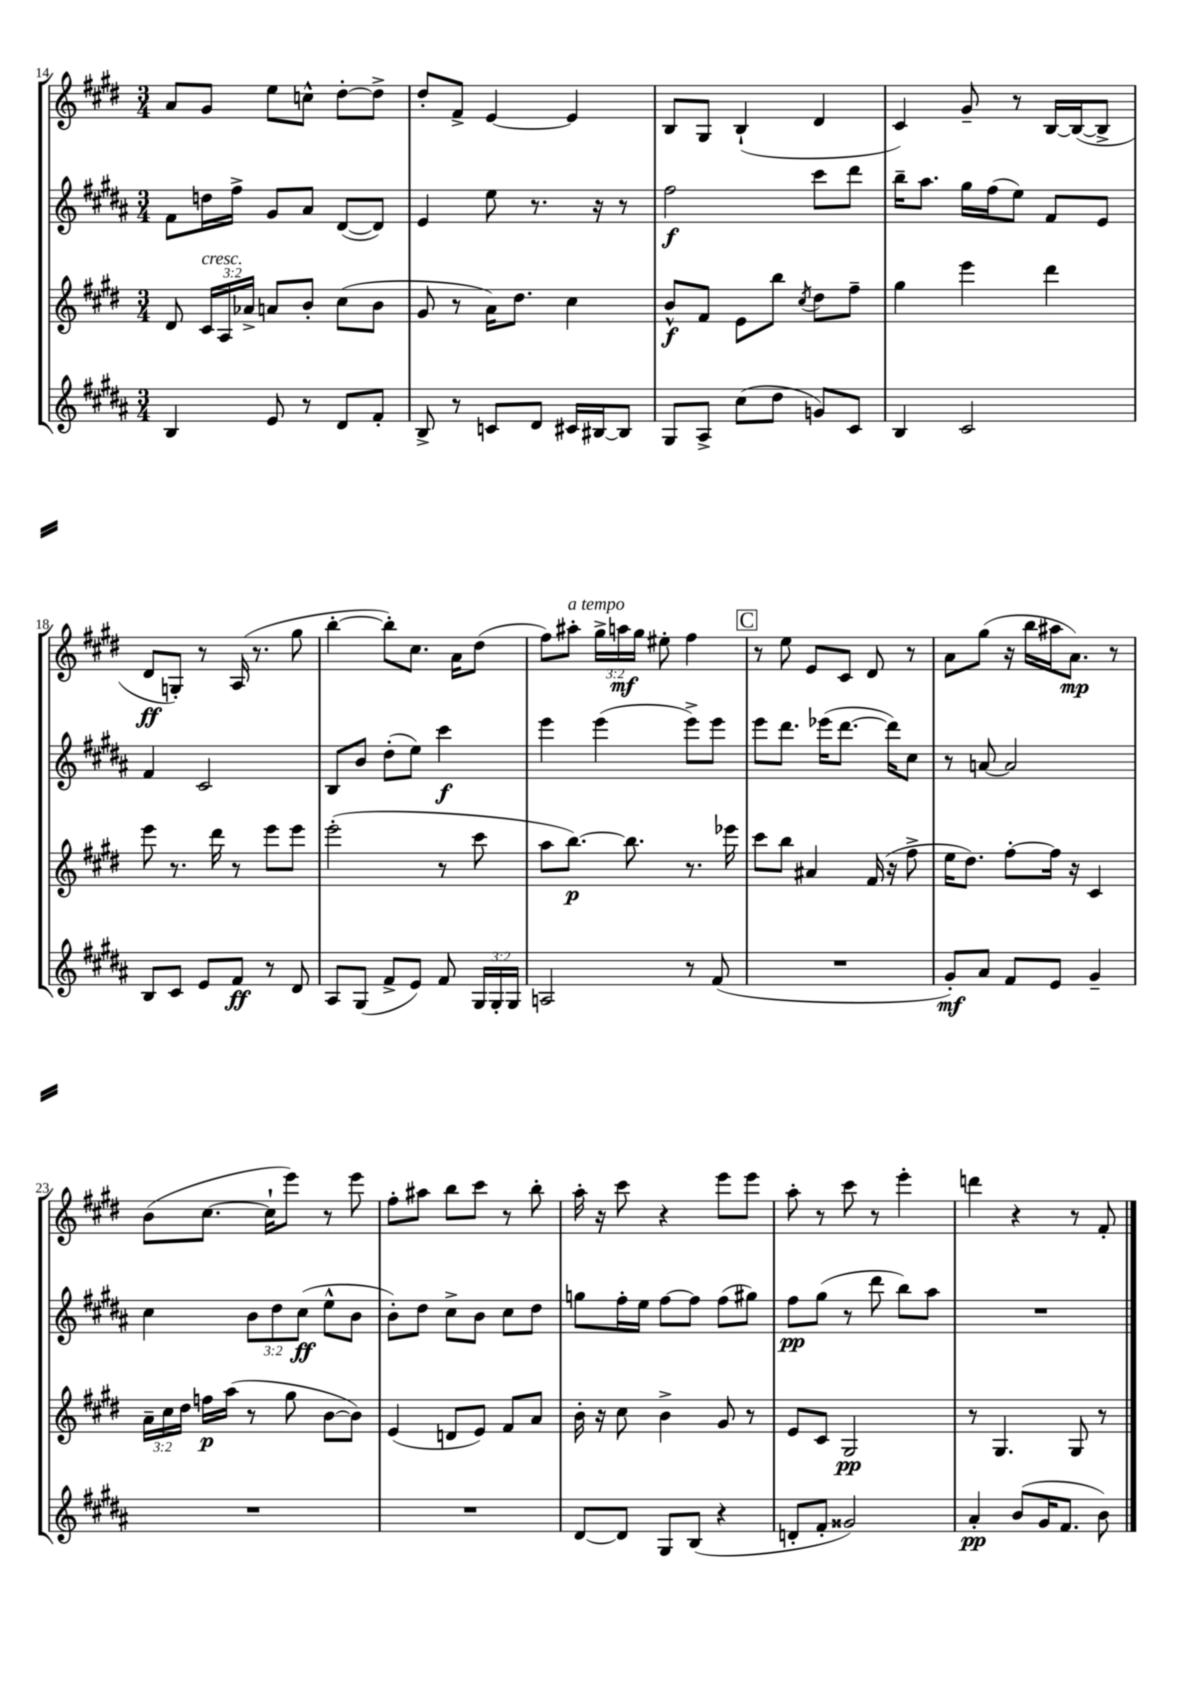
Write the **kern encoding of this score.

**kern	**kern	**kern	**kern
*staff4	*staff3	*staff2	*staff1
*clefG2	*clefG2	*clefG2	*clefG2
*k[f#c#g#d#a#]	*k[f#c#g#d#]	*k[f#c#g#d#a#]	*k[f#c#g#d#]
*M3/4	*M3/4	*M3/4	*M3/4
4B/	8d#/	8f#\L	8a/L
.	24c#/LL	16dd\L	8g#/J
.	24A/	.	.
.	.	16ff#^\JJ	.
.	24a-^/JJ	.	.
8e/	8a/L	8g#/L	8ee\L
8r	8b'/J	8a#/J	8cc^^\J
8d#/L	(8cc#\L	([8d#/L	[8dd#'\L
8f#'/J	8b\J	8d#/]J)	8dd#^\]J
=	=	=	=
8B^/	8g#/	4e/	8dd#'/L
8r	8r	.	8f#^/J
8c/L	16a\LK)	8ee\	[4e/
.	8.dd#\J	.	.
8d#/J	.	8.r	.
16c#/LL	4cc#\	.	4e/]
[16B#/J	.	16r	.
8B#/]J	.	8r	.
=	=	=	=
8G#/L	8b^^/L	2ff#\	8B/L
8A#^/J	8f#/J	.	8G#/J
(8cc#\L	8e\L	.	(4B`/
8dd#\J	8bb\J	.	.
.	8qcc#/	.	.
8g/L)	8dd#\L	8ccc#\L	4d#/
8c#/J	8ff#~\J	8ddd#\J	.
=	=	=	=
4B/	4gg#\	16bb~\LK	4c#/)
.	.	8.aa#\J	.
2c#/	4eee\	16gg#\LL	8g#~/
.	.	(16ff#\J	.
.	.	8ee\J)	8r
.	4ddd#\	8f#/L	[16B/LL
.	.	.	(16B/_J
.	.	8e/J	8B^/]J
=	=	=	=
8B/L	8eee\	4f#/	8d#/L
8c#/J	8.r	.	8G'/J)
8e/L	.	2c#/	8r
.	16ddd#\	.	.
8f#/J	8r	.	(16A/
.	.	.	8.r
8r	8eee\L	.	.
8d#/	8eee\J	.	8gg#\
=	=	=	=
8A#/L	(2eee'\	8B/L	[4bb'\
(8G#/J	.	8b/J	.
8f#^/L	.	(8dd#'\L	8bb'\]L)
8e/J)	.	8ee\J)	8.cc#\J
8f#/	8r	4ccc#\	.
.	.	.	16a\LK
24G#/LL	8ccc#\	.	(8dd#\J
24G#'/	.	.	.
24G#/JJ	.	.	.
=	=	=	=
2A/	8aa\L	4eee\	8ff#\L)
.	[8.bb\J)	.	8aa#'\J
.	.	(4eee\	24gg#^\LL
.	.	.	24aa\
.	8.bb\]	.	.
.	.	.	24gg#\JJ
.	.	.	8ee#'\
8r	8.r	8eee^\L)	4ff#\
(8f#/	.	8eee\J	.
.	16eee-\	.	.
=	=	=	=
2.r	8ccc#\L	8eee\L	8r
.	8bb\J	8.ddd#\J	8ee\
.	4a#/	.	8e/L
.	.	(16eee-\LK	.
.	.	[8.ddd#\J	8c#/J
.	(16f#/	.	8d#/
.	16r	16ddd#\]LK)	.
.	8ff#^\	8cc#\J	8r
=	=	=	=
8g#'/L)	16ee\LK	8r	8a\L
.	8.dd#\J)	.	.
8a#/J	.	[8a/	(8gg#\J
8f#/L	[8ff#'\L	2a/]	16r
.	.	.	16bb\LL
8e/J	16ff#\]Jk	.	16aa#\J
.	16r	.	8.a\J)
4g#~/	4c#/	.	.
.	.	.	8r
=	=	=	=
2.r	24a~\LL	4cc#\	(8b\L
.	24cc#\	.	.
.	24dd#\JJ	.	.
.	16ff\LL	.	[8.cc#\J
.	(16aa\JJ	.	.
.	8r	12b\L	.
.	.	.	16cc#`\]LK
.	.	12dd#\	.
.	8gg#\	.	8eee\J)
.	.	(12cc#\J	.
.	[8b\L	8ee^^\L	8r
.	8b\]J)	8b\J	8eee\
=	=	=	=
2.r	(4e/	8b'\L)	8ff#'\L
.	.	8dd#\J	8aa#\J
.	8d/L	8cc#^\L	8bb\L
.	8e/J)	8b\J	8ccc#\J
.	8f#/L	8cc#\L	8r
.	8a/J	8dd#\J	8bb'\
=	=	=	=
[8d#/L	16b'\	8gg\L	16aa'\
.	16r	.	16r
8d#/]J	8cc#\	16ff#'\L	8ccc#\
.	.	16ee\JJ	.
8G#/L	4b^\	[8ff#\L	4r
(8B/J	.	8ff#\]J	.
4r	8g#/	(8ff#\L	8eee\L
.	8r	8gg#\J)	8eee\J
=	=	=	=
8d'/L	8e/L	8ff#\L	8aa'\
8f#'/J	8c#/J	(8gg#\J	8r
2g##/)	2G#/	8r	8ccc#\
.	.	8ddd#\	8r
.	.	8bb\L)	4eee'\
.	.	8aa#\J	.
=	=	=	=
4a#'/	8r	2.r	4ddd\
.	4.G#/	.	.
(8b/L	.	.	4r
16g#/K	.	.	.
8.f#/J	.	.	.
.	8G#/	.	8r
8b\)	8r	.	8f#'/
==	==	==	==
*-	*-	*-	*-
